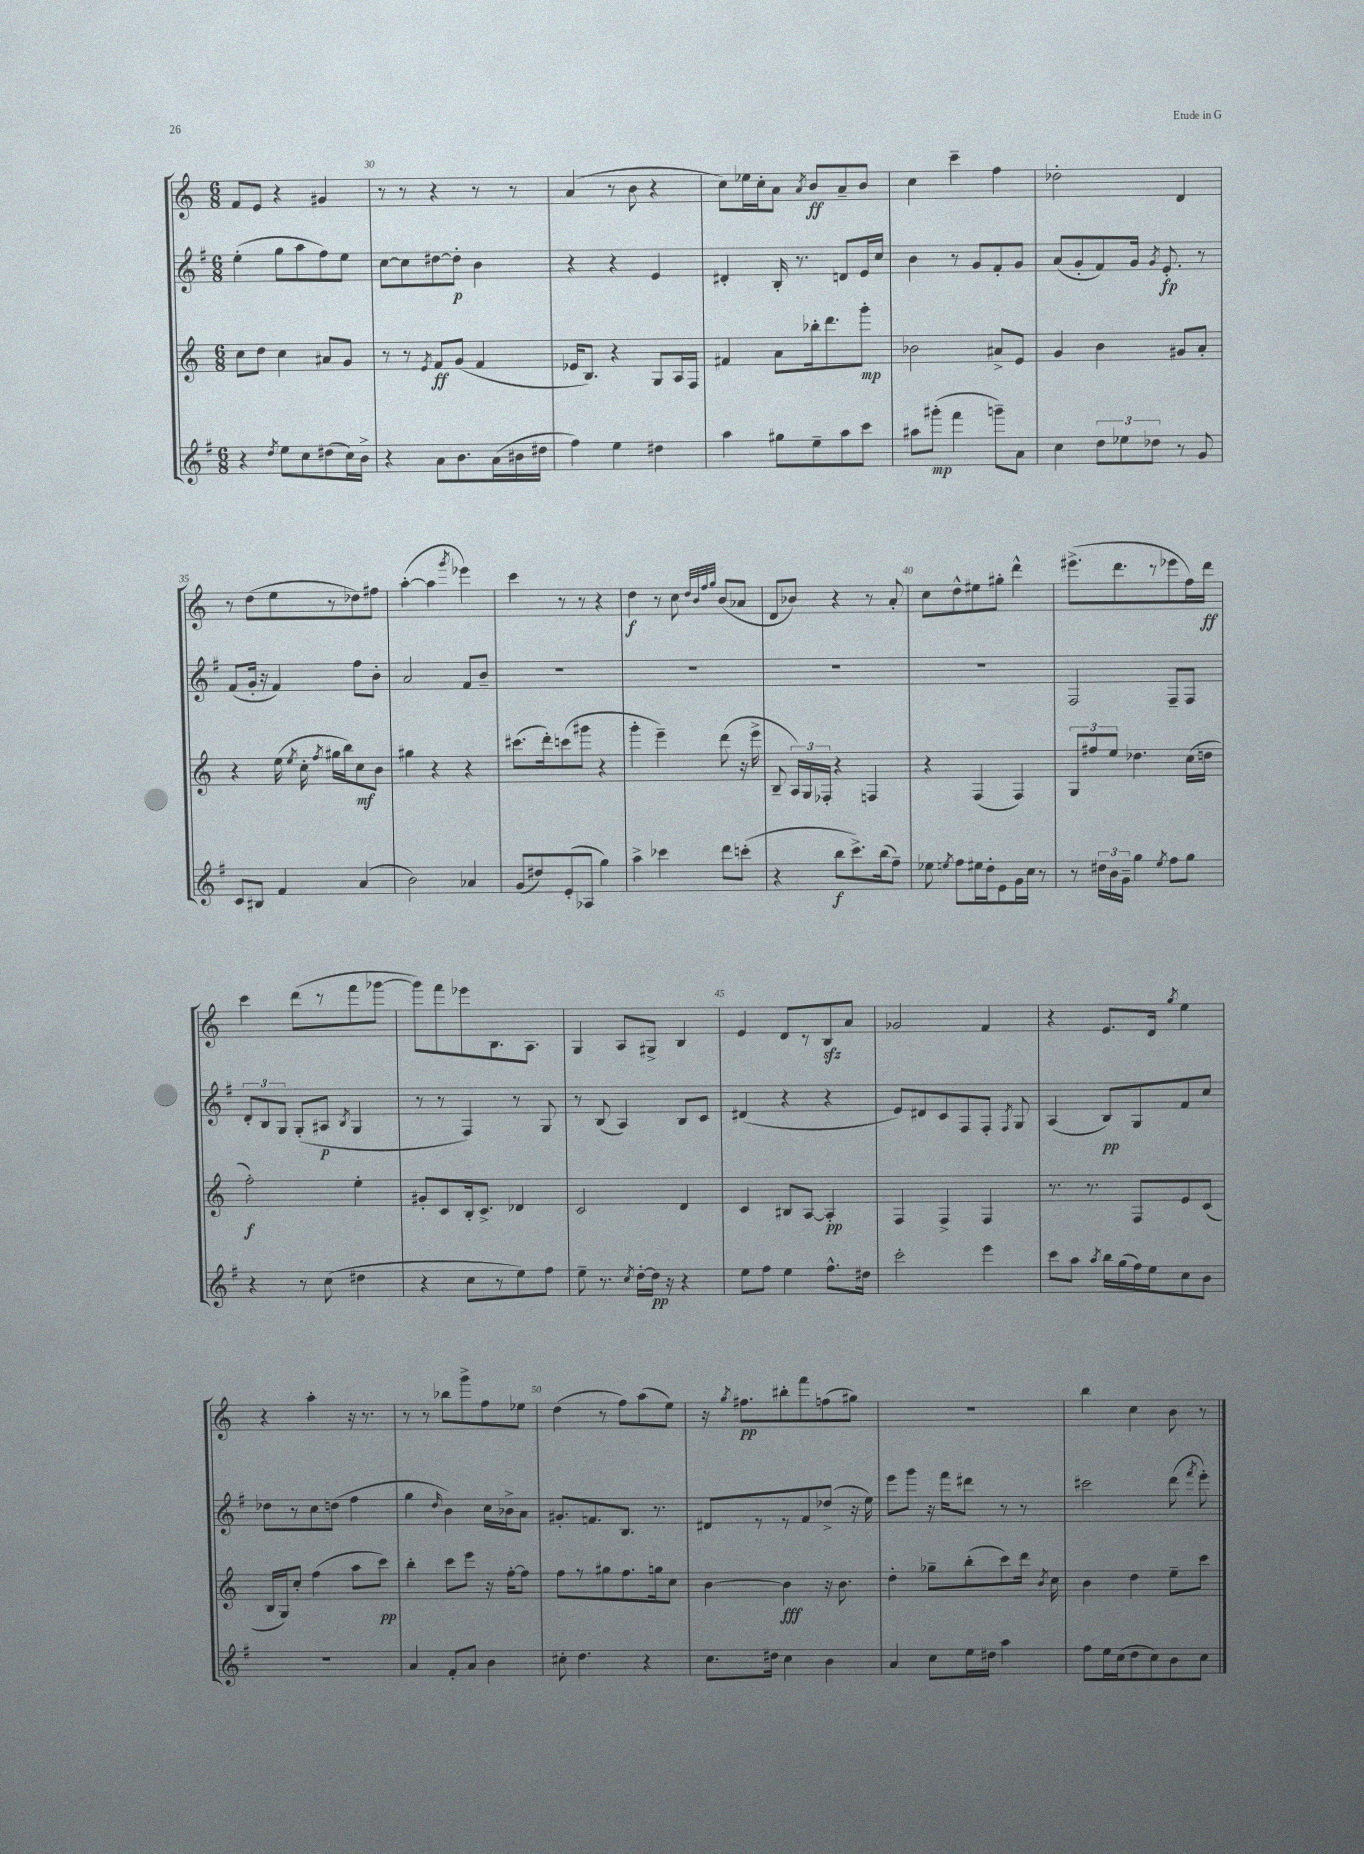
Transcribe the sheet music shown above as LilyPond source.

<<
\new StaffGroup <<
\new Staff = "s0" {
    \clef treble \key c \major \numericTimeSignature \time 6/8
    \autoBeamOff f'8[ e'8] r4 gis'4 |
    r8 r8 r4 r8 r8 |
    a'4( r8 b'8 r4 |
    c''8[) ees''16 c''16-. a'8] \acciaccatura { a'8 } b'8[\ff a'8-- b'8] |
    c''4 c'''4-- f''4 |
    des''2-. d'4 |
    r8 d''8[( e''8 r8 des''8) fis''8] |
    a''4~-.( a''4 \acciaccatura { g'''8 } ees'''4) |
    c'''4 r8 r8 r4 |
    d''4\f r8 c''8 \grace { d''32[ b'32 f''32 g''32] } b'8[( aes'8] |
    d'8[ bes'8]) r4 r8 a'8-. |
    c''8[ d''8-^ eis''8 gis''8]-. d'''4-^ |
    eis'''8.[->( d'''8. r8 ees'''8 f''16) d'''16]\ff |
    c'''4 d'''8[( r8 f'''8 ges'''8]~ |
    ges'''8[) f'''8 ees'''8 b8. a8.] |
    g4 a8[ gis8]-> b4 |
    e'4 d'8[ r8 b8\sfz a'8] |
    ges'2 f'4 |
    r4 e'8.[ d'16] \acciaccatura { g''8 } e''4 |
    r4 a''4-. r16 r8. |
    r8 r8 bes''8[ g'''8-> f''8 ees''8] |
    d''4( r8 f''8[) a''8( e''8]) |
    r16 \acciaccatura { g''8 } fis''8.[\pp bis''8-. f'''8 f''8( gis''8]) |
    R2. |
    b''4 c''4 b'8 r8 \bar "|." |
}
\new Staff = "s1" {
    \clef treble \key g \major \numericTimeSignature \time 6/8
    \autoBeamOff e''4-.( g''8[ a''8 fis''8) e''8] |
    c''8[~ c''8 dis''8~ dis''8]-.\p b'4 |
    r4 r4 e'4 |
    dis'4-. b16-. r8. d'8[ e'16 c''16] |
    b'4 r8 g'8[ fis'8-. g'8] |
    a'8[( g'8-. fis'8) g'16] \acciaccatura { g'8 } e'8.-.\fp r8 |
    fis'8[( g'16]-. r16 fis'4) fis''8[ b'8]-. |
    a'2 fis'8[ b'8]-- |
    R2. |
    R2. |
    R2. |
    R2. |
    fis2 fis8[-- fis8] |
    \tuplet 3/2 { d'8[-. b8 g8] } g8[-.( ais8]\p \acciaccatura { b8 } g4 |
    r8 r8 fis4) r8 g8 |
    r8 b8( a4) b8[ c'8] |
    dis'4( r4 r4 |
    e'8[) dis'8 c'8 fis8 fis8]-. \acciaccatura { fis8 } g8 |
    a4( b8[\pp) g8 fis'8 c''8] |
    des''8[ r8 c''8 d''8]( fis''4 |
    g''4 \grace { d''16 } b'4) c''16[ bes'16-> a'8] |
    gis'8.[-. f'8. b8.] r8. |
    dis'8[ r8 r8 fis'8 des''8]->( r16 e''16) |
    e'''8[ g'''8] r16 fis'''16[ dis'''8] r8 r8 |
    cis'''2 d'''8( \acciaccatura { fis'''8 } e'''8-.) \bar "|." |
}
\new Staff = "s2" {
    \clef treble \key c \major \numericTimeSignature \time 6/8
    \autoBeamOff c''8[ d''8] c''4 ais'8[ g'8] |
    r8 r8 \acciaccatura { e'8 } f'8[\ff g'8]( f'4 |
    ees'16[ b8.]) r4 g8[ a16 f16] |
    fis'4 a'8[ bes''16-. d'''8. g'''8]-.\mp |
    bes'2 ais'8[-> e'8] |
    g'4 b'4 gis'8[ a'8]-. |
    r4 e''16( \acciaccatura { e''8 } c''16-. \acciaccatura { f''8 } gis''16[ b''16) c''8\mf b'8] |
    gis''4 r4 r4 |
    cis'''8.[( d'''16-.) c'''8( gis'''8] r4 |
    g'''4-. e'''4--) d'''8( r16 e'''16-> |
    b8-- \tuplet 3/2 { a16[) g16 fes16]-. } r4 f4 |
    r4 f4( f4) |
    \tuplet 3/2 { g8[ fis''8 e''8] } des''4. c''16[( d''16] |
    f''2-.\f) e''4-. |
    gis'8[-. c'8 b16-. c'8.]-> des'4 |
    c'2 d'4 |
    c'4 bis8[ a8]~ a4-.\pp |
    f4 f4-> f4 |
    r8. r8. f8[ e'8 c'8]( |
    b16[ g16) c''8]-. f''4( a''8[ c'''8]\pp) |
    b''4-. c'''8[ e'''8] r16 f''16[~-. f''8] |
    f''8[ r8 gis''8 f''8. g''16 c''8] |
    b'4~ b'4\fff r16 b'8. |
    d''4-. ges''8[-- b''8-.( c'''8) d'''16] \acciaccatura { b'8 } c''16 |
    b'4 d''4 e''8[-- c'''8] \bar "|." |
}
\new Staff = "s3" {
    \clef treble \key g \major \numericTimeSignature \time 6/8
    \autoBeamOff r4 \acciaccatura { d''8 } e''8[ c''8 dis''8( c''16) b'16]-> |
    r4 a'8[ b'8. a'16( bis'16 dis''16] |
    fis''4) e''4 dis''4 |
    a''4 gis''8[ e''8-- a''8 c'''8] |
    ais''8[ gis'''8]-.\mp( fis'''4 g'''8[--) a'8] |
    c''4 \tuplet 3/2 { d''8[ ees''8 des''8] } r8 g'8 |
    c'8[ bis8] fis'4 a'4( |
    b'2) aes'4 |
    g'8[( dis''8) e'8-.( aes8] g''4) |
    a''4-> ces'''4 d'''8[ c'''8]-.( |
    r4 b''8[\f c'''8.->) b''16( fis''8]--) |
    ees''8 \acciaccatura { e''8 } fis''8[ eis''16 d''16-. e'8 g'16 c''16] r8 |
    r8 \tuplet 3/2 { dis''16[ b'16 g'16]-- } g''4 \acciaccatura { e''8 } fis''8[ g''8] |
    r4 r8 c''8( dis''4 |
    r4 c''8[ r8 e''8) fis''8] |
    e''8-- r8. \acciaccatura { c''8 } d''16[~-. d''16]\pp r16 r4 |
    e''8[ fis''8] e''4 fis''8.[-^ dis''16] |
    c'''2-. e'''4 |
    c'''8[ a''8] \acciaccatura { a''8 } b''16[ g''16( fis''16) e''16 c''8 b'8] |
    R2. |
    a'4 fis'8[-. a'8] b'4 |
    cis''8-. d''4. r4 |
    c''8.[ dis''16] c''4 b'4 |
    a'4 c''8[ e''16 dis''16] a''4 |
    fis''8[ e''16 c''16( d''8 c''8) b'8 c''8] \bar "|." |
}
>>
>>
\layout { \context { \Score currentBarNumber = #29 \override BarNumber.break-visibility = ##(#f #t #t) barNumberVisibility = #(every-nth-bar-number-visible 5) } }
